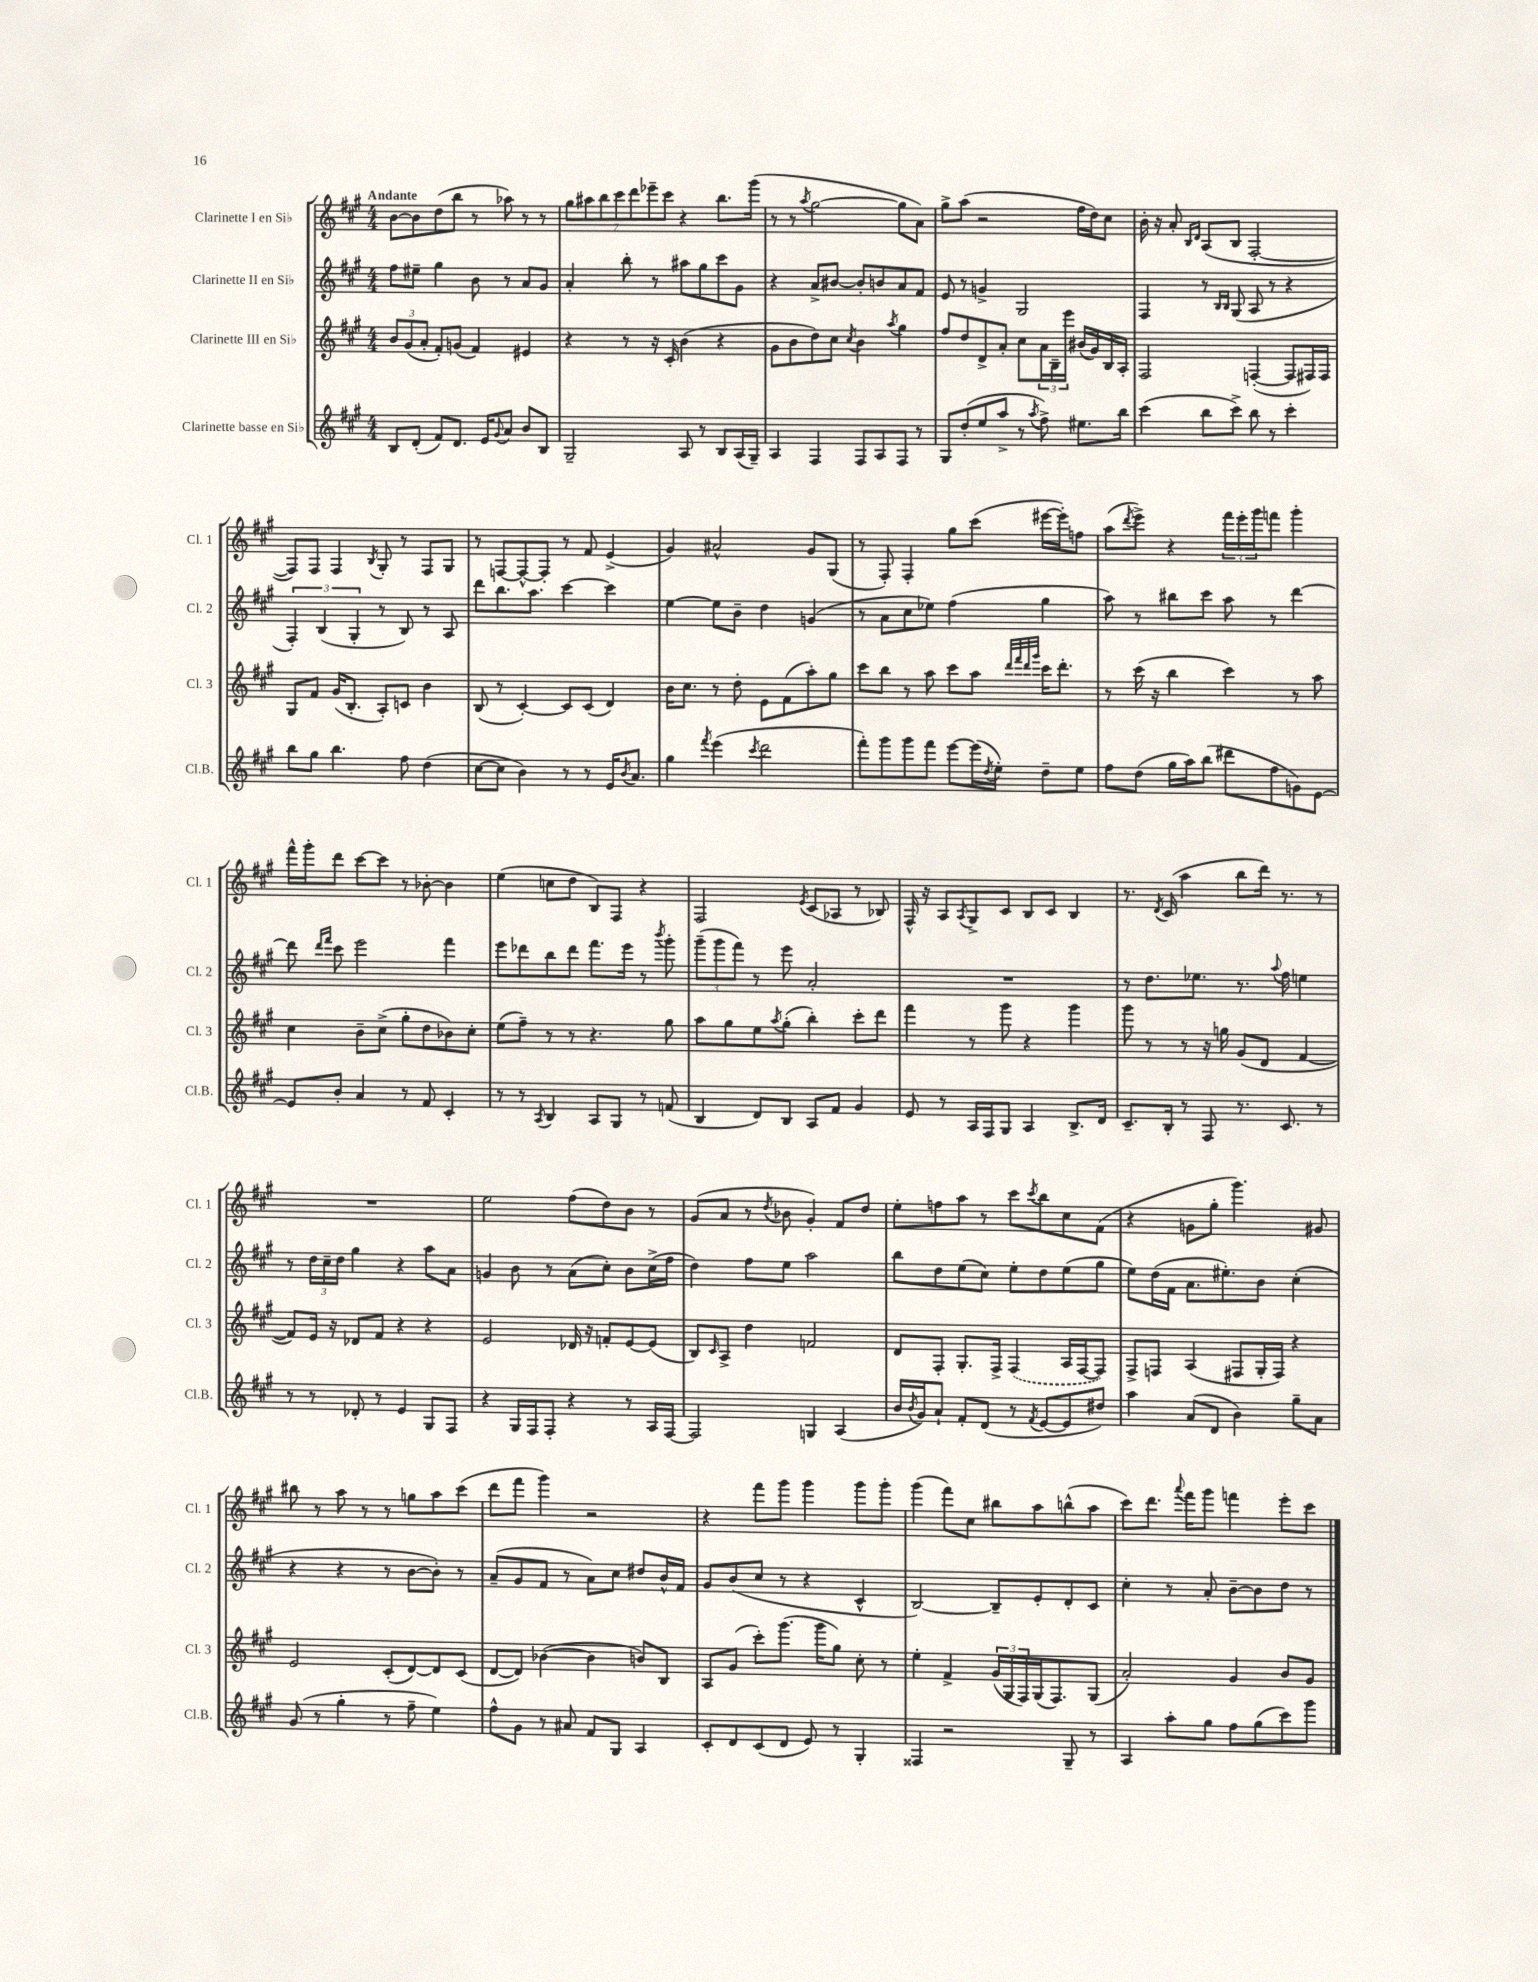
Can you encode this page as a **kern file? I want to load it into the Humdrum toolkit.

**kern	**kern	**kern	**kern
*staff4	*staff3	*staff2	*staff1
*clefG2	*clefG2	*clefG2	*clefG2
*k[f#c#g#]	*k[f#c#g#]	*k[f#c#g#]	*k[f#c#g#]
*M4/4	*M4/4	*M4/4	*M4/4
8B	12b	8ff#	[8b
.	(12g#	.	.
(8d'	.	8ee#~	8b]
.	12a'	.	.
8f#)	8f#')	4gg#	(8dd
8.d	(8g	.	8bb
.	4f#)	8b	8r
16e	.	.	.
8qqg#	.	.	.
8a	.	8r	8aa-)
8b	4e#	8a	8r
8B	.	8g#	8r
=	=	=	=
2G#~	4r	4a'	14gg#
.	.	.	14aa#
.	.	.	14bb
.	.	.	14ccc#
.	8r	8bb'	.
.	.	.	14ddd
.	.	.	14eee-~
.	16r	8r	.
.	.	.	14ccc#
.	16c#'	.	.
8A	(4b	8aa#	4r
8r	.	8gg#	.
8B	4r	8ccc#	8.bb
(16A	.	8g#	.
16G#~)	.	.	(16ggg#
=	=	=	=
4A	8g#	4r	8r
.	8b	.	8r
.	.	.	8qaa
4F#	8dd)	8a^	[2gg#
.	8cc#	[8b#	.
.	8qcc#	.	.
8F#	4b	8b#']	.
8A	.	8b	.
.	8qaa	.	.
8F#	4gg#	8a	8gg#]
8r	.	8f#	8a)
=	=	=	=
8G#	8ff#	8e	8gg#^
(8dd'	8dd	8r	(8aa
8ee	8d^	4g^	2r
8aa^	8a'	.	.
8r	8cc#	2G#	.
8qaa	.	.	.
8ff#^)	24a	.	.
.	24B~	.	.
.	24eee	.	.
8.ee#	(16b#	.	16ff#
.	16g#)	.	16dd)
.	16B	.	8cc#
16bb	16A'	.	.
=	=	=	=
(4ccc#	2F#	4F#	16b'
.	.	.	16r
.	.	.	8a'
.	.	.	16qqB
.	.	.	16qqd
8bb	.	8r	(8A
.	.	16qqB	.
.	.	16qqB	.
8ccc#^)	.	(8G#	8B
8bb	([4F'	8A	[2F#'
8r	.	8r	.
4ccc#'	8F]	4r	.
.	16F#)	.	.
.	16F#	.	.
=	=	=	=
8bb	8G#	6F#')	8F#])
8gg#	8f#	.	8F#
.	.	(6B	.
4.bb	(16g#	.	4F#
.	8.B'	.	.
.	.	6G#'	.
.	.	.	8qB
.	8A')	8r	8G#'
8ff#	8c	8B)	8r
(4dd	4b	8r	8F#
.	.	8A	8G#
=	=	=	=
[8cc#	(8B	8ddd	8r
8cc#]	8r	8.bb	[8F
4b)	[4c#')	.	8F^^_
.	.	8.aa	.
.	.	.	8F']
8r	8c#]	[4ccc#	8r
8r	(8c#	.	8f#
16e	4d)	4ccc#]	(4e^
8qb	.	.	.
8.a	.	.	.
=	=	=	=
4gg#	16b	[4ee	4g#)
.	8.cc#	.	.
8qfff#	.	.	.
(4eee	8r	8ee]	2a#^^
.	8dd'	8b~	.
8qccc#	.	.	.
2ddd	8e	4dd	.
.	(8f#	.	.
.	8aa')	(4g	8g#
.	8gg#	.	(8G#
=	=	=	=
8fff#')	8ccc#	8r	8r
8ggg#	8bb	8a	8F#')
8ggg#	8r	8cc#	4F#'
8fff#	8aa	8ee-)	.
[8eee	8ccc#	(4ff#	8gg#
(16eee]	8aa	.	(8ccc#
8qdd	.	.	.
16ee')	.	.	.
.	32qqddd	.	.
.	32qqfff#	.	.
.	32qqddd	.	.
.	32qqggg#	.	.
8dd~	16ccc#	4gg#	[16eee#
.	8.ddd'	.	16eee#'])
8ee	.	.	8ff
=	=	=	=
8ff#	8r	8aa)	(8aa
.	.	.	8qddd
(8dd	(16ccc#	8r	8eee^)
.	16r	.	.
16gg#	4bb	8bb#	4r
16aa)	.	.	.
(8bb	.	8ccc#	.
8ddd#	4ccc#)	8aa	24fff#
.	.	.	24eee'
.	.	.	24ggg#
8ff#	.	8r	8fff
8g)	8r	[4ddd	4ggg#'
[8e	8aa	.	.
=	=	=	=
8e]	4cc#	8ddd]	16fff#^^
.	.	.	16ggg#'
.	.	16qqddd	.
.	.	16qqfff#	.
8b'	.	8ccc#	8ddd
4a	8b~	2eee	[8ccc#
.	(8cc#^	.	8ccc#]
8r	8gg#'	.	8r
8f#	8dd	.	[8b-'
4c#'	8b-)	4fff#	4b-]
.	8cc#'	.	.
=	=	=	=
8r	(8ee	8eee	(4ee
8r	8ff#~)	8ddd-	.
8qA	.	.	.
4B	8r	8bb	8cc
.	8r	8ddd-	8dd
8A	4.r	8.fff#	8B)
8G#	.	.	8F#
.	.	16eee	.
8r	.	8r	4r
.	.	8qbbb	.
(8f	8gg#	8ggg#'	.
=	=	=	=
4B	8aa	(12ggg#~	2F#
.	.	12ggg#	.
.	8gg#	.	.
.	.	12fff#)	.
8d)	8ee	8r	.
.	8qaa	.	.
8B	(8gg#'	8eee	.
.	.	.	8qe
8A	4bb')	2a'	(8c#
8f#	.	.	8A-
4g#	8ccc#'	.	8r
.	8ddd	.	8B-)
=	=	=	=
8e	4fff#	1r	16F#^^
.	.	.	16r
8r	.	.	8A
.	.	.	8qA
16A	8r	.	8G#^
16F#	.	.	.
8G#	8ggg#	.	8c#
4A	4r	.	8B
.	.	.	8c#
8.B^	4ggg#	.	4B
16d	.	.	.
=	=	=	=
8.c#~	8ggg#	8r	8.r
.	8r	8.dd	.
.	.	.	8qd
16B'	.	.	(16c#
8r	8r	.	4aa
.	.	8.ee-	.
8F#	16r	.	.
.	16gg	.	.
8.r	(8g#	8.r	8bb
.	8d	.	16ddd)
.	.	8qqaa	.
8.c#	.	16ff#	8.r
.	[4f#	4ee	.
8r	.	.	8r
=	=	=	=
8r	8f#])	8r	1r
8r	16e	24dd	.
.	.	24cc#~	.
.	16r	.	.
.	.	24dd	.
8d-'	8d-	4gg#	.
8r	8f#	.	.
4e	4r	4r	.
8G#	4r	8aa	.
8F#	.	8a	.
=	=	=	=
4r	2e	4g	2ee
16G#	.	8b	.
16F#	.	.	.
8F#'	.	8r	.
4r	16d-	(8a	(8ff#
.	16r	.	.
.	8f'	8cc#')	8dd)
8r	[8e	8b	8b
16A	(8e]	(16cc#^	8r
[16F#	.	16ff#	.
=	=	=	=
2F#]	8B)	4dd)	(8g#
.	16qqc#	.	.
.	8A^	.	8a
.	4dd	8ff#	8r
.	.	.	8qdd
.	.	8ee	8b-
4G	2f	2aa	4g#')
(4A	.	.	8f#
.	.	.	8dd
=	=	=	=
16b	8d	8bb	8ee'
8qb	.	.	.
16g#)	.	.	.
8a`	8F#'	8dd	8ff
8f#'	8.G#'	(8ee	8aa
(8d	.	8cc#)	8r
.	16F#^	.	.
8r	(4F#	8ee'	8ccc#
8qf#	.	.	8qccc#
[8e	.	8dd	8bb
8e]	16A	(8ee	8cc#
.	[16F#	.	.
8dd#)	8F#])	8gg#	(8f#
=	=	=	=
4aa	8F#^	8ee)	4r
.	8F	(16dd	.
.	.	16f#	.
(8a	(4A	8.a	8g
8d	.	.	8gg#'
.	.	8.ee#')	.
4b)	8F#	.	4.ggg#)
.	16G#'	8b	.
.	16F#)	.	.
8gg#~	4r	(4cc#'	.
8a	.	.	8g#
=	=	=	=
(8g#	2e	4r	8bb#
8r	.	.	8r
4gg#'	.	4r	8aa
.	.	.	8r
8r	(8c#'	8r	8r
8ff#~	[8d)	[8b	8gg
4ee)	8d]	8b'])	8aa
.	(8c#	8r	(8ccc#
=	=	=	=
8ff#^^	[8d	(8a~	8ddd
8g#	8d])	8g#	8fff#
8r	([4b-	8f#	4ggg#)
8a#	.	8r	.
8f#	4b-]	8a)	2r
8G#	.	8cc#	.
4A	8b)	8dd#	.
.	8B	16b^^	.
.	.	16f#	.
=	=	=	=
8c#'	8A	8g#	4r
8d	(8g#	(8b	.
(8c#	8ccc#')	8cc#	8fff#
8d	(8.ggg#	8r	8ggg#
8e)	.	4r	4ggg#
.	16ggg#	.	.
8r	8gg#)	.	.
4G#'	8cc#'	4c#^^	8ggg#
.	8r	.	8ggg#'
=	=	=	=
4F##	4ee'	[2B)	(4ggg#
2r	4f#^	.	8fff#)
.	.	.	8cc#
.	(24g#	8B~]	8bb#
.	24G#	.	.
.	24F#)	.	.
.	(16G#	8e'	8aa
.	8.F#)	.	.
8G#~	.	8d'	(8bb^^
8r	(8G#	8c#	8aa
=	=	=	=
4A	2a')	4cc#'	8ccc#)
.	.	.	8.ddd
8aa'	.	8r	.
.	.	.	8qqaaa
.	.	.	16fff#
8gg#	.	8a'	8ggg#
8ff#	4g#	[8b~	4fff
(8gg#	.	8b]	.
8ccc#)	8b	8dd	8eee'
8ggg#	8g#	8r	8ccc#
==	==	==	==
*-	*-	*-	*-
